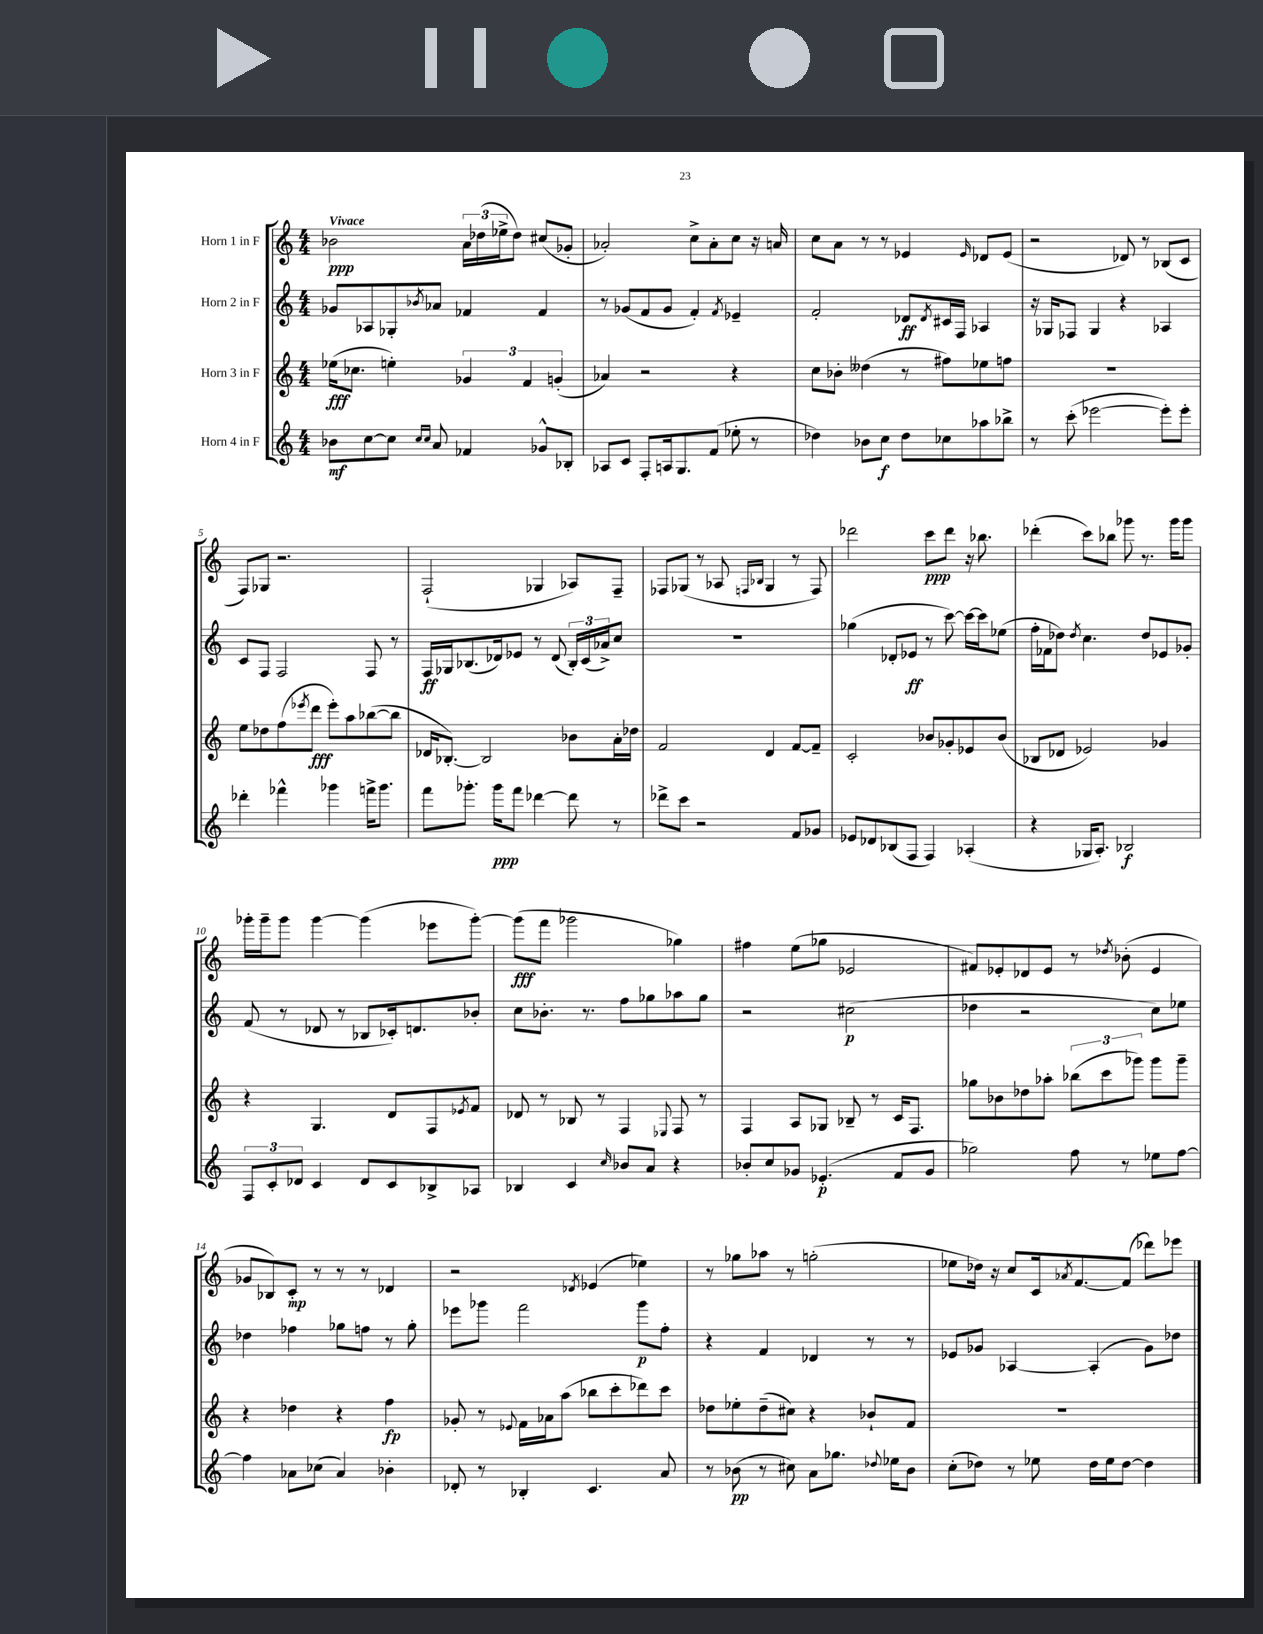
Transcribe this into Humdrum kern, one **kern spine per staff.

**kern	**kern	**kern	**kern
*staff4	*staff3	*staff2	*staff1
*clefG2	*clefG2	*clefG2	*clefG2
*k[]	*k[]	*k[]	*k[]
*M4/4	*M4/4	*M4/4	*M4/4
8b-	(16ee-	8g-	2b-
.	8.cc-	.	.
[8cc	.	8A-	.
8cc]	4ee')	8G-'	.
16qqcc	.	.	.
16qqcc	.	8qb-	.
8a	.	8a-	.
4f-	6g-	4f-	24a
.	.	.	(24dd-
.	.	.	24ee-^
.	.	.	8dd-)
.	6f	.	.
8g-^^	.	4f-	(8cc#
.	(6g'	.	.
8B-'	.	.	8g-'
=	=	=	=
8A-	4a-)	8r	2a-')
8c	.	(8g-	.
8F'	2r	8f	.
16A	.	8g-	.
8.G	.	.	.
.	.	4f')	8cc^
(8f	.	.	8a-'
.	.	8qf	.
8ee-'	4r	4e-~	8cc
8r	.	.	16r
.	.	.	16a
=	=	=	=
4dd-)	8cc	2f'	8cc
.	8b-'	.	8a
8b-	(4dd--	.	8r
8cc	.	.	8r
8dd-	8r	8d-	4e-
.	.	8qd-	.
8cc-	8ff#)	16c#	.
.	.	16F	.
.	.	.	16qqe-
8aa-	8ee-	4A-	8d-
8bb-^	8ff	.	(8e-
=	=	=	=
8r	1r	16r	2r
.	.	16G-	.
(8ccc'	.	8F-	.
[2eee-	.	4G-	.
.	.	4r	8d-)
.	.	.	8r
8eee-'])	.	4A-	(8B-
8eee-'	.	.	8c
=	=	=	=
4ddd-'	8ee	8c	8F)
.	8dd-	8F	8G-
4fff-^^	(8ff	2F	2.r
.	8qeee-	.	.
.	8ddd	.	.
4ggg-	8eee-')	.	.
.	8aa	.	.
16fff^	([8bb-	8F	.
8.ggg-	.	.	.
.	8bb-]	8r	.
=	=	=	=
8fff	16d-	16F	(2F`
.	[8.B-')	16G-	.
8.ggg-'	.	(8.B-	.
.	2B-]	.	.
16ggg-	.	16d-)	.
8fff	.	8e-	.
[4ddd-	.	8r	4G-
.	.	(8d-	.
8ddd-]	8b-	24B-')	8A-)
.	.	(24c	.
.	.	24a-^)	.
8r	16a'	8cc	8F~
.	16dd-	.	.
=	=	=	=
8ddd-^	2f	1r	8F-
8ccc	.	.	(8G-
2r	.	.	8r
.	.	.	8A-
.	.	.	16qqF
.	.	.	16qqB-
.	4d	.	4G-
8f	[8f	.	8r
8g-	8f~]	.	8F)
=	=	=	=
8e-	2c'	(4gg-	2ddd-
8d-	.	.	.
(8B-	.	8d-'	.
8F	.	8e-	.
4F)	8b-	8r	8ccc
.	8g-'	[8ccc)	8ddd-
(4A-'	8e-	16ccc_	16r
.	.	16ccc]	8.bb-
.	(8b-	(8ee-	.
=	=	=	=
4r	8B-	16ff'	(4ddd-'
.	.	16f-	.
.	8d-	8dd-)	.
.	.	8qdd-	.
16G-	2e-)	4.cc	8ccc)
8.A')	.	.	.
.	.	.	8bb-
2B-	.	.	8ggg-
.	.	8dd-	8.r
.	4g-	8e-	.
.	.	.	16ggg-
.	.	8g-'	8ggg-
=	=	=	=
12F	4r	(8f	16ggg-'
.	.	.	16ggg-~
12c'	.	.	.
.	.	8r	8ggg-
12d-	.	.	.
4c	4.G	8d-	[4ggg-
.	.	8r	.
8d-	.	8B-	(4ggg-]
8c	8d	16c-')	.
.	.	8.d	.
8B-^	8F	.	8eee-
.	8qe-	.	.
8A-	8f	8b-'	[8ggg-')
=	=	=	=
4B-	8d-	8cc	(8ggg-]
.	8r	8.b-'	8fff
4c	8B-	.	2ggg-
.	.	8.r	.
.	8r	.	.
16qqcc	.	.	.
8b-	4F	8ff	.
8a	.	8gg-	.
.	8qqE-	.	.
4r	8F	8aa-	4gg-)
.	8r	8gg-	.
=	=	=	=
8b-'	4F	2r	4ff#
8cc	.	.	.
8g-	8A	.	(8ee
(4.e-'	8G-	.	8gg-
.	8B-~	(2cc#	2e-
.	8r	.	.
8f	16c	.	.
.	8.F	.	.
8g-	.	.	.
=	=	=	=
2gg-)	8gg-	4dd-	8f#)
.	8b-	.	8e-'
.	8dd-	2r	8d-
.	8aa-'	.	8e-
8ff	(12bb-	.	8r
.	12ccc	.	.
.	.	.	8qdd-
8r	.	.	(8b-'
.	12ggg-)	.	.
8ee-	8ggg-	8cc)	4e-
[8ff	8ggg-~	8ee-	.
=	=	=	=
4ff]	4r	4dd-	8g-
.	.	.	8B-)
8a-	4dd-	4ff-	8c'
(8cc-	.	.	8r
4a-)	4r	8gg-	8r
.	.	8ff	8r
4b-'	4ff	8r	4d-
.	.	8gg-'	.
=	=	=	=
8d-'	8g-'	8eee-	2r
8r	8r	8ggg-	.
.	8qqe-	.	.
4B-'	16f	2fff	.
.	16a-	.	.
.	(8aa	.	.
.	.	.	8qd-
4.c	8bb-	.	(4e-
.	8ccc'	.	.
.	8ddd-)	8ggg-	4ee-)
8a	8ccc	8ff'	.
=	=	=	=
8r	8dd-	4r	8r
(8b-	8ee-'	.	8gg-
8r	(8dd-~	4f	8aa-
8cc#)	8cc#)	.	8r
8a	4r	4d-	(2gg'
8.gg-	.	.	.
.	8b-`	8r	.
8qqdd-	.	.	.
16ee-	.	.	.
8b-	8f	8r	.
=	=	=	=
(8cc'	1r	8e-	8ee-
8dd-)	.	8g-	16dd-)
.	.	.	16r
8r	.	[4A-	8cc
8ee-	.	.	16c
.	.	.	8qa-
.	.	.	[8.f
16dd-	.	(4A-']	.
16ee-	.	.	.
[8dd-	.	.	(8f]
4dd-]	.	8g-)	8ddd-)
.	.	8dd-	8eee-
==	==	==	==
*-	*-	*-	*-
